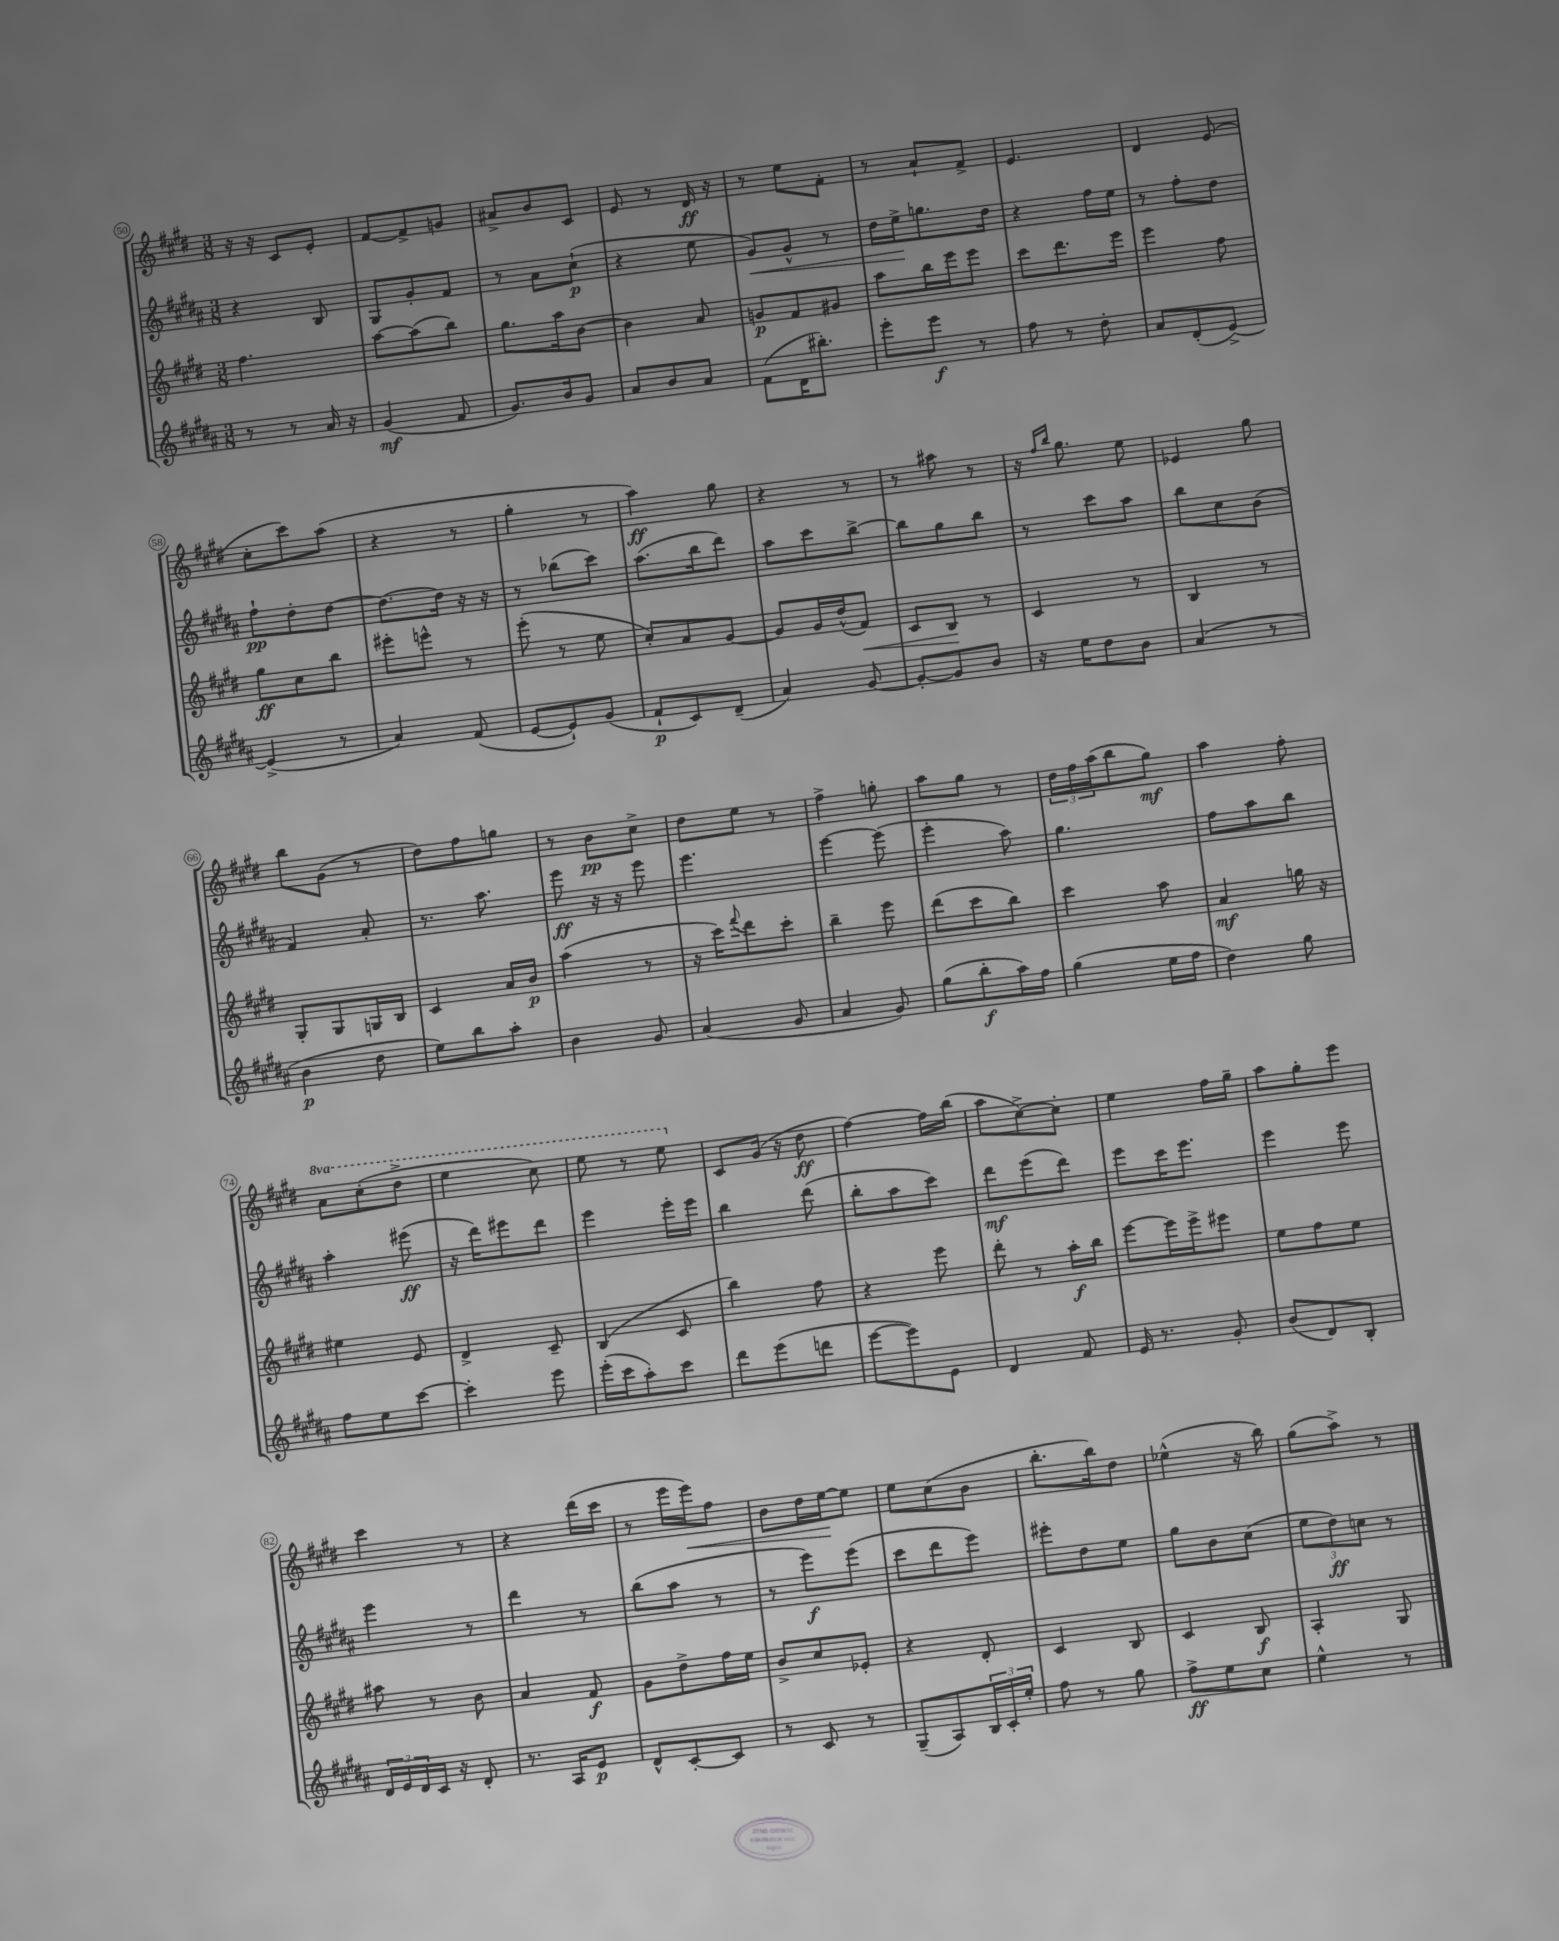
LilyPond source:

<<
\new StaffGroup <<
\new Staff = "s0" {
    \clef treble \key e \major \numericTimeSignature \time 3/8 \set Staff.ottavationMarkups = #ottavation-simple-ordinals
    r16 r16 cis'8 e'8-. |
    fis'8~ fis'8-> g'8 |
    ais'8-> b'8 cis'8 |
    e'8 r8 dis'16\ff r16 |
    r8 e''8 fis'8-. |
    r8 a'8-! fis'8-> |
    e'4. |
    dis'4 e'8( |
    cis''8-. cis'''8) a''8( |
    r4 r8 |
    gis''4-. r8 |
    a''4\ff) gis''8 |
    r4 r8 |
    r8 ais''8 r8 |
    r16 \grace { fis''16 b''16 } gis''8. e''8 |
    ees'4 gis''8 |
    b''8 gis'8( r8 |
    dis''8) fis''8 g''8 |
    r8 b'8\pp cis''8-> |
    dis''8 e''8 r8 |
    fis''4-> g''8-. |
    a''8 gis''8 r8 |
    \tuplet 3/2 { dis''16 fis''16 a''16( } b''8 gis''8\mf) |
    a''4 fis''8-. |
    \ottava #1 a''8 cis'''8-.( dis'''8-> |
    e'''4 cis'''8) |
    e'''8 r8 e'''8 \ottava #0 |
    cis'8 gis'16( r16 dis''8\ff |
    fis''4~) fis''16 b''16( |
    a''8 cis''8~->) cis''8-. |
    e''4 fis''16 gis''16-- |
    a''8 gis''8-. e'''8 |
    cis'''4 r8 |
    r4 dis'''16( cis'''16 |
    r8 e'''16 e'''16\<) fis''8 |
    b'8 dis''16 e''16~\! e''8 |
    e''8 cis''8( b'8 |
    b''8.-. b''16) dis''8 |
    ees''4-^( r16 b''16) |
    gis''8( a''8->) r8 \bar "|." |
}
\new Staff = "s1" {
    \clef treble \key b \major \numericTimeSignature \time 3/8
    r4 b8 |
    gis8 gis'8-. fis'8 |
    r8 ais'8 cis''8-!\p( |
    r4 e''8 |
    gis'8\<) gis'8-^ r8 |
    dis''16 e''16->\! g''8. dis''16 |
    r4 fis''16 e''16 |
    r8 fis''8-. dis''8 |
    fis''8-!\pp dis''8-. dis''8~ |
    dis''8.~ dis''16 r16 r16 |
    r8 bes''8( cis'''8) |
    ais''8.( b''16 dis'''8) |
    ais''8 cis'''8 b''8~-> |
    b''8 gis''8 b''8 |
    r8 cis'''8 ais''8 |
    b''8 cis''8 b'8( |
    fis'4) ais'8-. |
    r8. ais''8. |
    e'''8\ff r16 r16 e'''8 |
    e'''4. |
    e'''4~ e'''8( |
    e'''4-. ais''8) |
    gis''4. |
    fis''8 ais''8 b''8 |
    ais''4-. eis'''8\ff( |
    r16 dis'''16) eis'''8 dis'''8 |
    e'''4 e'''16-. e'''16 |
    b''4 dis'''8( |
    b''8-. ais''8 cis'''8) |
    dis'''8\mf e'''8( dis'''8) |
    e'''8 cis'''16 e'''8. |
    e'''4 e'''8 |
    e'''4 r8 |
    dis'''4 r8 |
    b''8( ais''8 r8 |
    r8 e'''8\f) e'''8( |
    cis'''8 dis'''8 e'''8) |
    eis'''8-. dis''8 e''8 |
    gis''8 b'8 cis''8( |
    \tuplet 3/2 { e''8 dis''8\ff) c''8 } r8 \bar "|." |
}
\new Staff = "s2" {
    \clef treble \key e \major \numericTimeSignature \time 3/8
    fis''4. |
    a''8~ a''8( b''8) |
    gis''8. a''16 b'8~ |
    b'4 a'8 |
    g'8\p fis'8 gis'8 |
    a''8 b''16 e'''16 e'''8 |
    cis'''8 dis'''8. e'''16 |
    e'''4 fis''8 |
    gis''8\ff cis''8 b''8 |
    eis'''8-. e'''8-^ r8 |
    e'''8-.( r8 e''8 |
    cis''8-.) a'8 gis'8~ |
    gis'8 gis'16 dis''16-^( fis'8\<) |
    cis'8 b8\! r8 |
    cis'4 r8 |
    b4 r8 |
    gis8-. gis8 g16 b16 |
    cis'4 a'16 b'16\p |
    a''4( r8 |
    r16 cis'''16) \appoggiatura { fis'''8 } dis'''8 cis'''8-. |
    b''4-- e'''8 |
    dis'''8( cis'''8 b''8) |
    cis'''4 a''8 |
    a'4\mf g''16 r16 |
    eis''4 e'8 |
    dis'4-> cis'8-- |
    b4( cis'8 |
    b''4) fis''8 |
    r4 e'''8 |
    dis'''8-. r8 a''16-.\f b''16 |
    e'''8~ e'''16 e'''16-> eis'''8 |
    e''8 fis''8 e''8 |
    ais''8 r8 b'8 |
    a'4 fis'8\f |
    gis'8 dis''8-> fis''16 e''16 |
    b'8-> cis''8 ees'8-. |
    r4 dis'8-. |
    cis'4 b8 |
    cis'4 b8\f |
    a4-. gis8 \bar "|." |
}
\new Staff = "s3" {
    \clef treble \key b \major \numericTimeSignature \time 3/8
    r8 r8 ais'16 r16 |
    gis'4\mf( fis'8 |
    gis'8.) b'16 gis'8 |
    ais'8 b'8 ais'8 |
    fis'8( dis'16 bis''8.-.) |
    e'''8-. e'''8\f r8 |
    fis''8 r8 dis''8-. |
    ais'8 dis'8-.( e'8~->) |
    e'4->( r8 |
    ais'4) fis'8( |
    e'8~ e'8-!) gis'8( |
    fis'8-!\p cis'8) dis'8--( |
    ais'4) gis'8~ |
    gis'8~-. gis'8 b'8 |
    r16 e''16 dis''8 b'8 |
    ais'4( r8 |
    b'4\p dis''8 |
    e''8) b''8 ais''8-. |
    b'4 gis'8 |
    ais'4( gis'8 |
    ais'4 gis'8) |
    gis''8( b''8-.\f ais''16) fis''16 |
    gis''4( e''16 fis''16 |
    dis''4) gis''8 |
    fis''8 e''8 cis'''8~ |
    cis'''4-. e'''8 |
    e'''16-.( cis'''16 ais''8-.) cis'''8 |
    dis'''8 e'''8( d'''8 |
    e'''8~ e'''8) e'8 |
    dis'4 fis'8 |
    e'16 r8. gis'8-. |
    b'8( dis'8) b8-. |
    \tuplet 3/2 { dis'16 e'16 dis'16 } cis'16 r16 dis'8-. |
    r8. ais16 e'8\p |
    dis'8-^ cis'8~-. cis'8 |
    r8 cis'8 r8 |
    gis8--( ais8) \tuplet 3/2 { b16 cis'16-. e''16-. } |
    fis''8 r8 gis''8 |
    fis''8->\ff e''8 cis''8 |
    e''4-^ r8 \bar "|." |
}
>>
>>
\layout { \context { \Score currentBarNumber = #50 \override BarNumber.stencil = #(make-stencil-circler 0.1 0.3 ly:text-interface::print) } }
